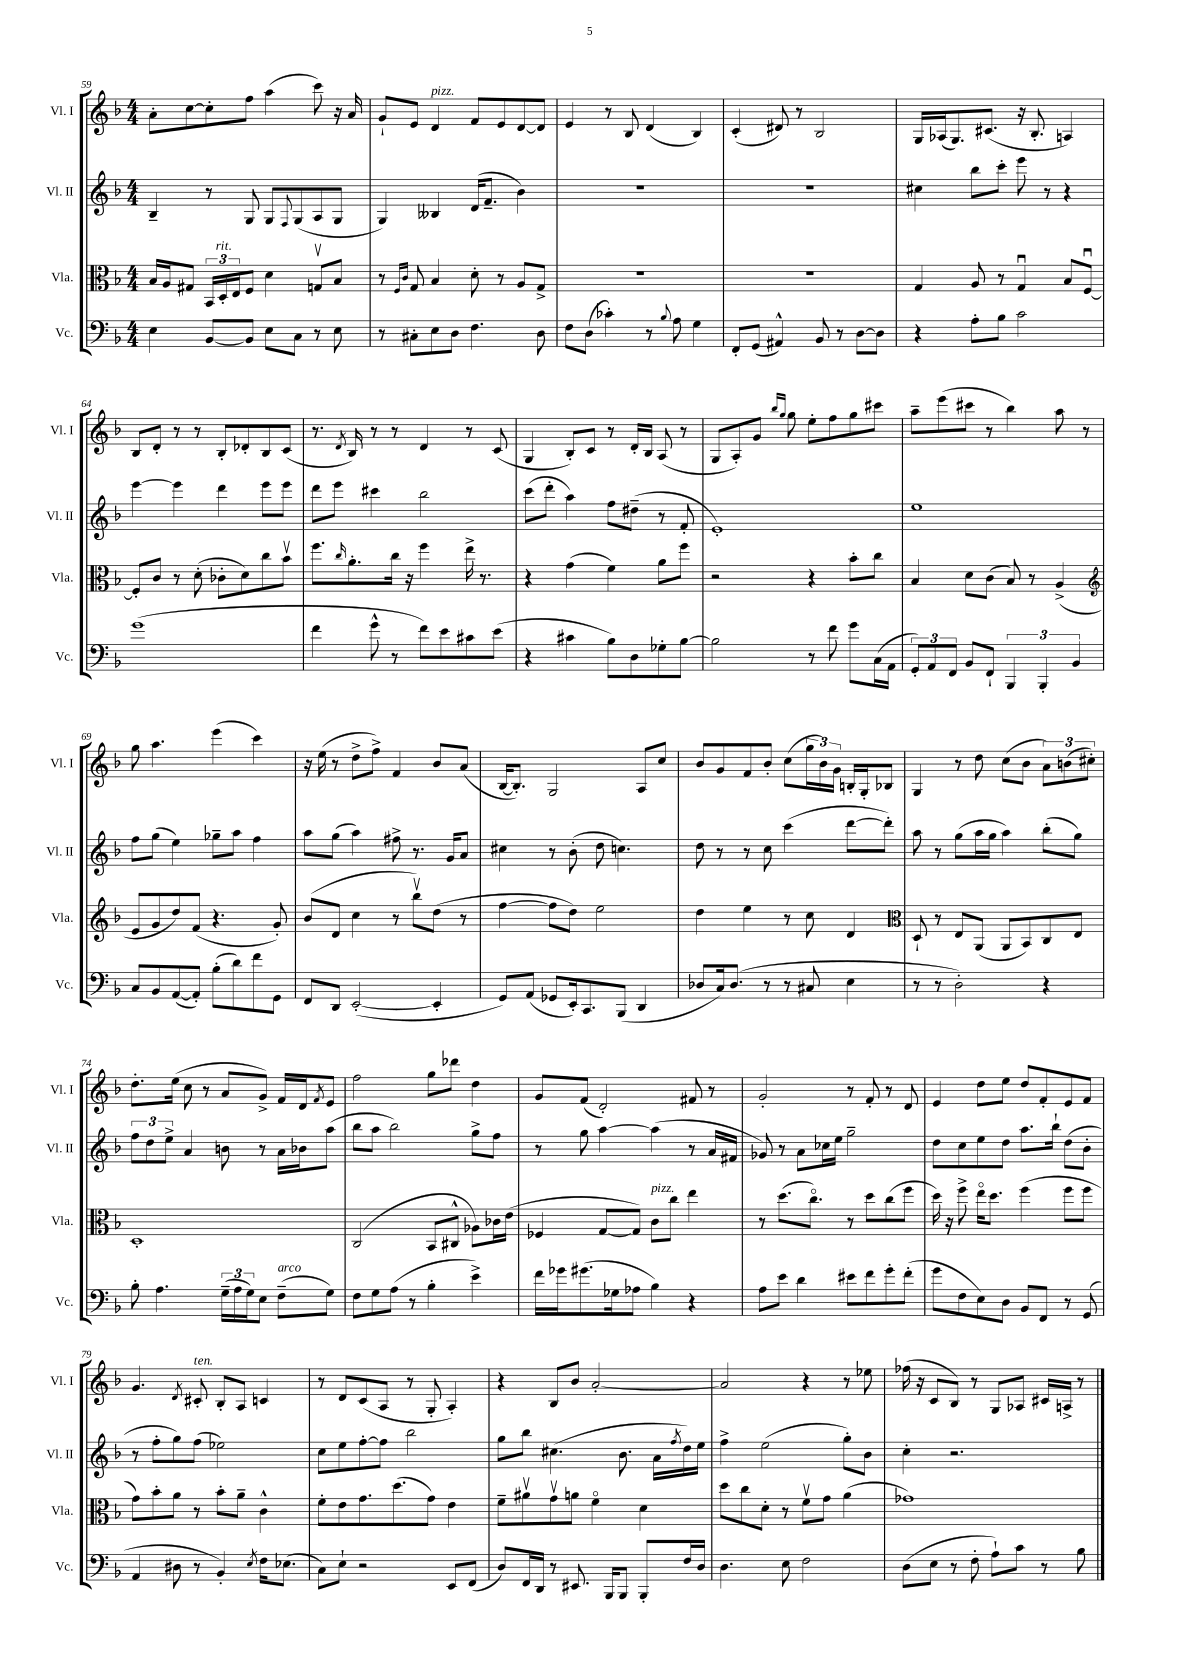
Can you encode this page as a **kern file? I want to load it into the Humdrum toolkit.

**kern	**kern	**kern	**kern
*part4	*part3	*part2	*part1
*staff4	*staff3	*staff2	*staff1
*I"Vc.	*I"Vla.	*I"Vl. II	*I"Vl. I
*I'Vc.	*I'Vla.	*I'Vl. II	*I'Vl. I
*clefF4	*clefC3	*clefG2	*clefG2
*k[b-]	*k[b-]	*k[b-]	*k[b-]
*M4/4	*M4/4	*M4/4	*M4/4
=59	=59	=59	=59
4E\	16B-/LL	4B-~/	8a'\L
.	16A/J	.	.
.	8G#X/J	.	[8cc\
[8BB-/L	24BB-/LL	8r	8cc'\]
!	!LO:TX:a:i:t=rit.	!	!
.	24D'/	.	.
.	24E/J	.	.
8BB-/J]	8F/J	8G/	8ff\J
8E\L	4d\	8G/L	(4aa\
.	.	8qqF/	.
8C\J	.	(8G/	.
8r	8Gnv/L	8A/	8ccc\)
8E\	8B-/J	8G/J	16r
.	.	.	16a/
=60	=60	=60	=60
8r	8r	4G/)	8g`/L
.	16qqF/LL	.	.
.	16qqc/JJ	.	.
8C#X'\L	8G/	.	8e/J
!	!	!	!LO:TX:a:i:t=pizz.
8E\	4B-/	4B--X/	4d/
8D\J	.	.	.
4.F\	8d'\	(16d/KL	8f/L
.	.	8.f~/J	.
.	8r	.	8e/
.	8A/L	4b-\)	[8d/
8D\	8G^/J	.	8d/J]
=61	=61	=61	=61
8F\L	1r	1r	4e/
(8D\J	.	.	.
4c-X'\)	.	.	8r
.	.	.	8B-/
8r	.	.	(4d/
8qqB-/	.	.	.
8A\	.	.	.
4G\	.	.	4B-/)
=62	=62	=62	=62
8FF'/L	1r	1r	(4c'/
(8GG/J	.	.	.
4AA#X^^/)	.	.	8d#X/)
.	.	.	8r
8BB-/	.	.	2B-/
8r	.	.	.
[8D\L	.	.	.
8D\J]	.	.	.
=63	=63	=63	=63
4r	4G/	4cc#X\	16G/LL
.	.	.	(16A-X/J
.	.	.	8.G/)
8A'\L	8A/	8bb-\L	.
.	.	.	(8.c#X/J
8B-\J	8r	8ccc'\J	.
2c\	4Gu/	8eee\	16r
.	.	.	8.B-'/
.	.	8r	.
.	8B-/L	4r	4An/)
.	[8Fu/J	.	.
!!LO:LB:g=z
=64	=64	=64	=64
(1g	8F'/L]	[4eee\	8B-/L
.	8c/J	.	8d'/J
.	8r	4eee\]	8r
.	(8d'\	.	8r
.	8c-X'\L	4ddd\	8B-'/L
.	8d\)	.	8d-X'/
.	8cc\	8eee\L	8B-/
.	8b-v\J	8eee\J	(8c/J
=65	=65	=65	=65
4f\	8.ff\L	8ddd\L	8.r
.	.	8eee\J	.
.	16qqcc/	.	8qd/
.	8.a'\	.	16B-/)
8g^^\	.	4ccc#X\	8r
8r	16cc\Jk	.	8r
.	16r	.	.
8f\L)	4ff\	2bb-\	4d/
8e\	.	.	.
8c#X\	16ee^\	.	8r
.	8.r	.	.
(8e\J	.	.	(8c/
=66	=66	=66	=66
4r	4r	(8ccc\L	4G/
.	.	8ddd'\J	.
4c#X\	(4g\	4aa\)	8B-'/L)
.	.	.	8c/J
8B-\L)	4f\)	8ff\L	8r
8D\	.	(8dd#X~\J	16d'/LL
.	.	.	16B-/JJ
8G-X'\	8a\L	8r	(8A/
[8B-\J	8ff\J	8f'/	8r
=67	=67	=67	=67
2B-\]	2r	1e')	8G/L
.	.	.	8A'/)
.	.	.	8g/J
.	.	.	16qqbb-/LL
.	.	.	16qqgg/JJ
.	.	.	8gg\
8r	4r	.	8ee'\L
8f\	.	.	8ff\
8g\L	8b-'\L	.	8gg\
(16C\L	8cc\J	.	8ccc#X\J
16AA\JJ	.	.	.
=68	=68	=68	=68
12GG'/L)	4B-/	1ee	8aa~\L
12AA/	.	.	.
.	.	.	(8eee\
12FF/J	.	.	.
8BB-/L	8d\L	.	8ccc#X\J
8FF`/J	(8c\J	.	8r
6BBB-/	8B-/)	.	4bb-\)
.	8r	.	.
6BBB-'/	.	.	.
.	(4A^/	.	8aa\
6BB-/	.	.	.
.	.	.	8r
!!LO:LB:g=z
=69	=69	=69	=69
*	*clefG2	*	*
8C/L	8e/L	8ff\L	8gg\
8BB-/	8g/	(8gg\J	4.aa\
([8AA/	8dd/)	4ee\)	.
8AA'/J])	(8f/J	.	.
(8B-'\L	4.r	8gg-X~\L	(4eee\
8d\)	.	8aa\J	.
8f\	.	4ff\	4ccc\)
8GG\J	8g'/)	.	.
=70	=70	=70	=70
8FF/L	(8b-/L	8aa\L	16r
.	.	.	(16ee\
8DD/J	8d/J	(8gg\J	8r
([2EE'/	4cc\	4aa\)	8dd^\L
.	.	.	8ff^\J)
.	8r	8ff#X^\	4f/
.	8bb-v\L)	8.r	.
4EE'/]	(8dd\J	.	8b-/L
.	.	16g/KL	.
.	8r	8a/J	(8a/J
=71	=71	=71	=71
8GG/L)	[4ff\	4cc#X\	[16B-/KL
.	.	.	8.B-'/J])
(8AA/J	.	.	.
8GG-X/L	8ff\L]	8r	2G/
16EE'/k)	8dd\J)	(8b-'\	.
8.CC/	.	.	.
.	2ee\	8dd\	.
(8BBB-/J	.	4.ccn\)	.
4DD/	.	.	8A/L
.	.	.	8cc/J
=72	=72	=72	=72
8D-X/L	4dd\	8dd\	8b-/L
16C/k)	.	8r	8g/
(8.D-/J	.	.	.
.	4ee\	8r	8f/
8r	.	8cc\	8b-'/J
8r	8r	(4ccc\	(8cc\L
8C#X/	8cc\	.	24gg\L
.	.	.	24b-\)
.	.	.	24g\JJ
4E\	4d/	[8ddd\L	16Bn'/LL
.	.	.	16G'/J
.	.	8ddd'\J])	8B-X/J
=73	=73	=73	=73
*	*clefC3	*	*
8r	8D`/	8aa\	4G/
8r	8r	8r	.
2D'\)	8E/L	(8gg\L	8r
.	(8AA/J	16aa\L	8dd\
.	.	16gg\JJ	.
.	8AA/L	4aa\)	(8cc\L
.	8BB-/)	.	8b-\J
4r	8C/	(8bb-'\L	12a\L)
.	.	.	(12bn\
.	8E/J	8gg\J)	.
.	.	.	12cc#X'\J)
!!LO:LB:g=z
=74	=74	=74	=74
8B-'\	1D'	12ff\L	8.dd'\L
.	.	12dd\	.
4.A\	.	.	.
.	.	12ee^\J	.
.	.	.	(16ee\Jk
.	.	4a/	8cc\
.	.	.	8r
(24G~\LL	.	8bn\	8a/L
24A\	.	.	.
24G\J)	.	.	.
8E\J	.	8r	8g^/J)
!LO:TX:a:i:t=arco	!	!	!
(8F~\L	.	16a\LL	16f/LL
.	.	16b-X\J	16d/J
.	.	.	8qf/
8G\J)	.	(8aa\J	8e/J
=75	=75	=75	=75
8F\L	(2C/	8bb-\L	2ff\
8G\	.	8aa\J	.
(8A\J	.	2bb-\)	.
8r	.	.	.
4B-'\	8BB-/L	.	8gg\L
.	8C#X^^/J	.	8ddd-X\J
4e^\)	8A-X\L)	8gg^\L	4dd\
.	16c-X\L	8ff\J	.
.	(16e\JJ	.	.
=76	=76	=76	=76
16f\LL	4F-X/	8r	8g/L
16g-X\J	.	.	.
(8.g#X\	.	8gg\	(8f/J
.	[8G/L	[4aa\	2d'/)
16G-X\k	.	.	.
8A-X\J	8G/J])	.	.
!	!LO:TX:a:i:t=pizz.	!	!
4B-\)	8c\L	(4aa\]	.
.	8cc\J	.	.
4r	4ee\	8r	8f#X/
.	.	16a/LL	8r
.	.	16f#X/JJ	.
=77	=77	=77	=77
8A\L	8r	8g-X/)	2g'/
8e\J	(8.dd\L	8r	.
4d\	.	8a\L	.
.	8.cc\J)	.	.
.	.	16cc-X\L	.
.	.	16ee\JJ	.
8e#X\L	8r	2gg~\	8r
8f\	8dd\L	.	8f'/
8g'\	(8cc\	.	8r
(8f'\J	8ff\J	.	8d/
=78	=78	=78	=78
8g\L	16dd\)	8dd\L	4e/
.	16r	.	.
8F\	8ff^\	8cc\	.
8E\)	16ee\KL	8ee\	8dd\L
.	8.dd\J	.	.
8D\J	.	8dd\J	8ee\J
8BB-/L	(4ff\	8.aa\L	8dd/L
8FF/J	.	.	8f'/
.	.	16bb-`\Jk	.
8r	8ff\L	(8dd\L	8e/
(8GG/	8ff\J	8b-'\J	8f/J
!!LO:LB:g=z
=79	=79	=79	=79
4AA/	8g\L)	8r	4.g/
.	8b-'\	8ff'\L	.
8D#X\	8a\J	8gg\)	.
.	.	.	8qd/
!	!	!	!LO:TX:a:i:t=ten.
8r	8r	(8ff\J	8c#X'/
4BB-'/)	8b-'\L	2ee-X\)	8B-'/L
.	8a~\J	.	8A/J
8qE/	.	.	.
16F\KL	4c^^\	.	4cn/
(8.E-X\J	.	.	.
=80	=80	=80	=80
8C\L)	8f'\L	8cc\L	8r
8E`\J	8e\	8ee\	8d/L
2r	8.g\	[8ff'\	(8c/
.	.	8ff\J]	8A/J
.	(8.dd\	.	.
.	.	2bb-\	8r
.	8g\J)	.	8G'/
8EE/L	4e\	.	4A'/)
(8FF/J	.	.	.
=81	=81	=81	=81
8D/L)	8f~\L	8gg\L	4r
16FF/L	8a#Xv\	8bb-\J	.
16DD/JJ	.	.	.
8r	8gv\	(4.cc#X\	8B-/L
8.EE#X/	8an\J	.	8b-/J
.	4f\	.	[2a'/
16BBB-/KL	.	.	.
8BBB-/J	.	8.b-\	.
8BBB-'/L	4d\	.	.
.	.	16a\LL	.
.	.	8qff/	.
16F/L	.	16dd\)	.
16D/JJ	.	16ee\JJ	.
=82	=82	=82	=82
4.D\	8dd\L	4ff^\	2a/]
.	8cc\	.	.
.	8d'\J	(2ee\	.
8E\	8r	.	.
2F\	8fv\L	.	4r
.	8g\J	.	.
.	(4a\	8gg'\L)	8r
.	.	8b-\J	8ee-X\
=83	=83	=83	=83
(8D\L	1g-X)	4cc'\	(16ff-X\
.	.	.	16r
8E\J	.	.	8c/L
8r	.	2.r	8B-/J)
8F'\	.	.	8r
8A`\L)	.	.	8G/L
8c\J	.	.	8A-X/J
8r	.	.	16c#X/LL
.	.	.	16An^/JJ
8B-\	.	.	8r
==	==	==	==
*-	*-	*-	*-
